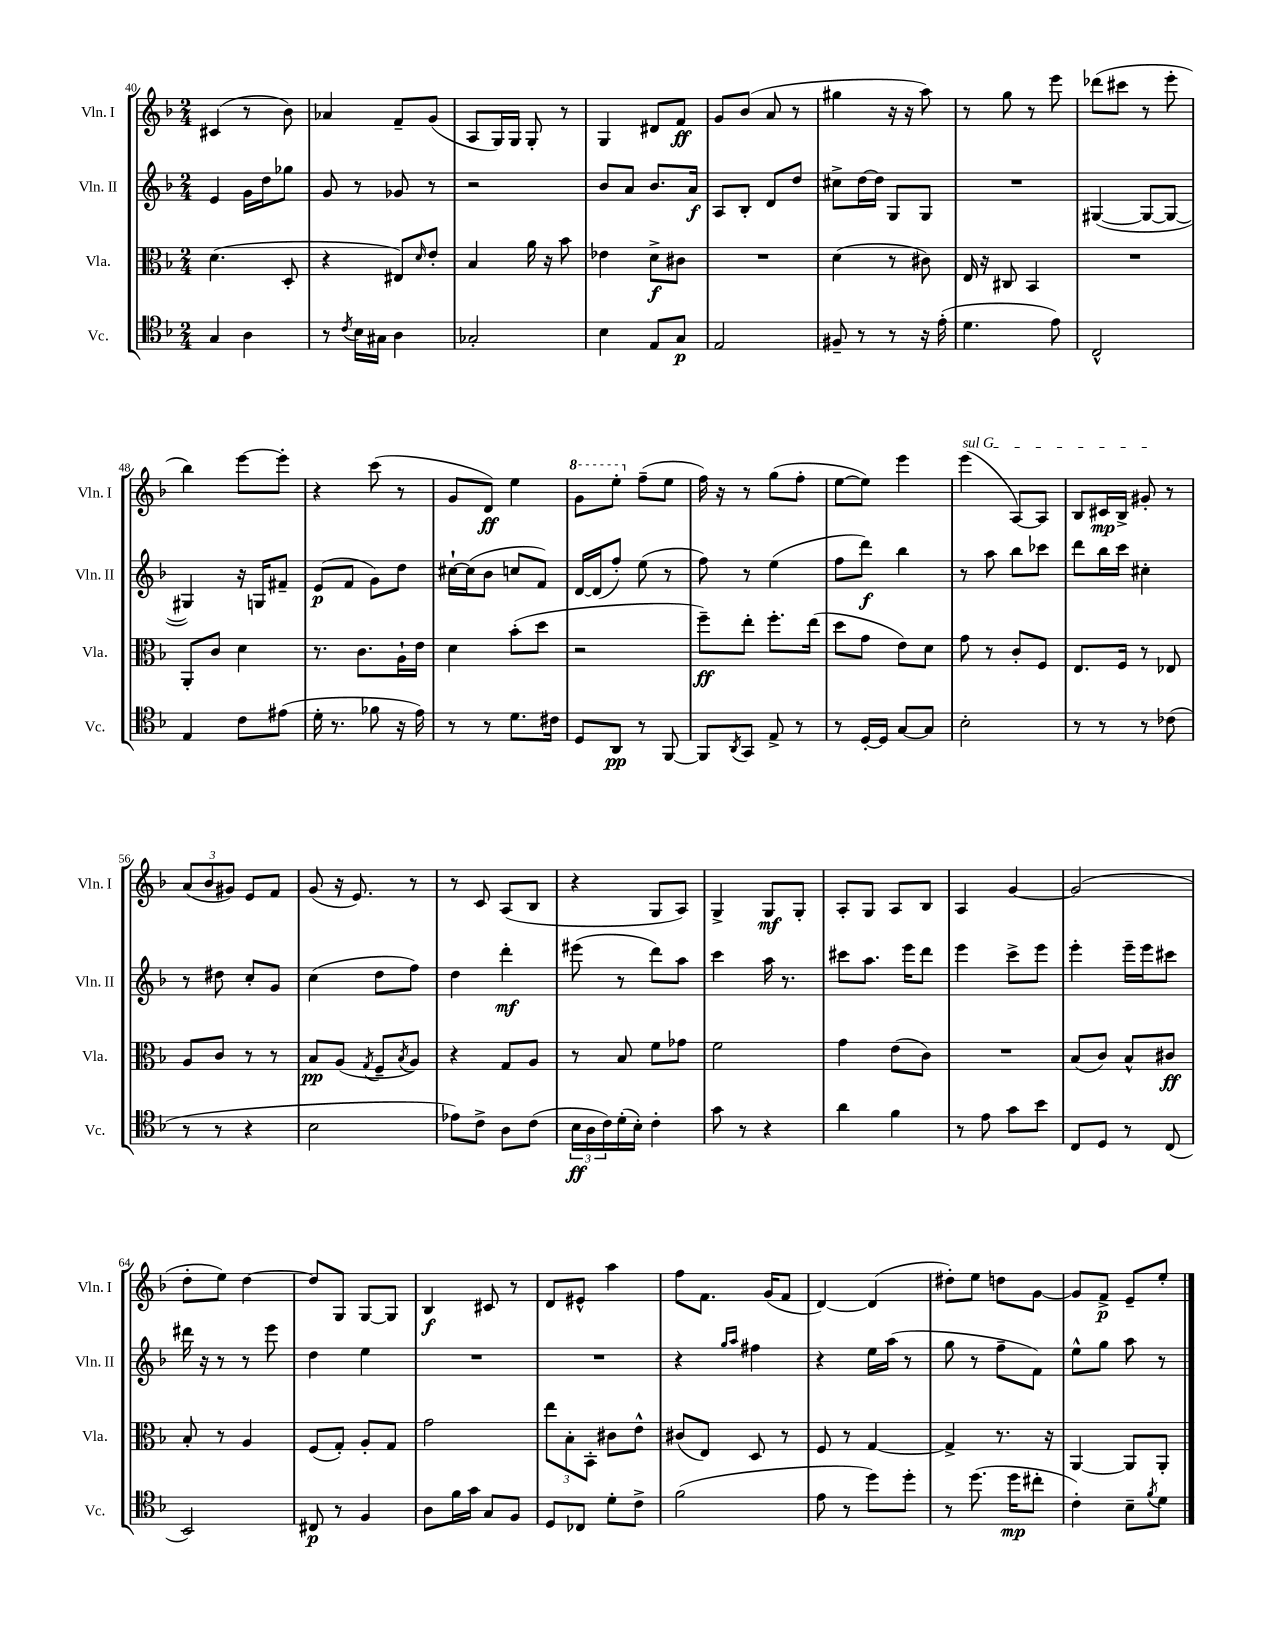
<<
\new StaffGroup <<
\new Staff = "s0" \with { instrumentName = "Vln. I" shortInstrumentName = "Vln. I" } {
    \clef treble \key f \major \numericTimeSignature \time 2/4
    cis'4( r8 bes'8) |
    aes'4 f'8-- g'8( |
    a8 g16) g16 g8-. r8 |
    g4 dis'8 f'8\ff |
    g'8 bes'8( a'8 r8 |
    gis''4 r16 r16 a''8) |
    r8 g''8 r8 e'''8 |
    des'''8( cis'''8 r8 e'''8-. |
    bes''4) e'''8~ e'''8-. |
    r4 c'''8( r8 |
    g'8 d'8\ff) e''4 |
    \ottava #1 g''8 e'''8-. \ottava #0 f''8--( e''8 |
    f''16) r16 r8 g''8( f''8-. |
    e''8~ e''8) e'''4 |
    \once \override TextSpanner.bound-details.left.text = \markup { \italic "sul G" } e'''4\startTextSpan( a8~) a8 |
    bes8 cis'16\mp bes16-> gis'8-.\stopTextSpan r8 |
    \tuplet 3/2 { a'8( bes'8 gis'8) } e'8 f'8 |
    g'8( r16 e'8.) r8 |
    r8 c'8 a8( bes8 |
    r4 g8 a8) |
    g4-> g8\mf g8-. |
    a8-. g8 a8 bes8 |
    a4 g'4~ |
    g'2( |
    d''8-. e''8) d''4~ |
    d''8 g8 g8~ g8 |
    bes4\f cis'8 r8 |
    d'8 eis'8-^ a''4 |
    f''8 f'8. g'16( f'8 |
    d'4~) d'4( |
    dis''8-.) e''8 d''8 g'8~ |
    g'8 f'8->\p e'8-- e''8-. \bar "|." |
}
\new Staff = "s1" \with { instrumentName = "Vln. II" shortInstrumentName = "Vln. II" } {
    \clef treble \key f \major \numericTimeSignature \time 2/4
    e'4 g'16 d''16 ges''8 |
    g'8 r8 ges'8 r8 |
    r2 |
    bes'8 a'8 bes'8. a'16\f |
    a8 bes8-. d'8 d''8 |
    cis''8-> d''16~ d''16 g8 g8 |
    R2 |
    gis4~( gis8~ gis8~ |
    gis4) r16 g16 fis'8-- |
    e'8\p( f'8 g'8) d''8 |
    cis''16~-! cis''16( bes'8 c''8 f'8) |
    d'16~ d'16( f''8-.) e''8( r8 |
    f''8) r8 e''4( |
    f''8 d'''8\f) bes''4 |
    r8 a''8 bes''8 ces'''8 |
    d'''8 bes''16 c'''16 cis''4-. |
    r8 dis''8 c''8-. g'8 |
    c''4( d''8 f''8) |
    d''4 d'''4-.\mf |
    eis'''8( r8 d'''8) a''8 |
    c'''4 a''16 r8. |
    cis'''8 a''8. e'''16 d'''8 |
    e'''4 c'''8-> e'''8 |
    e'''4-. e'''16-- e'''16 cis'''8 |
    dis'''16 r16 r8 r8 e'''8 |
    d''4 e''4 |
    R2 |
    R2 |
    r4 \grace { g''16 a''16 } fis''4 |
    r4 e''16 a''16( r8 |
    g''8 r8 f''8-- f'8) |
    e''8-^ g''8 a''8 r8 \bar "|." |
}
\new Staff = "s2" \with { instrumentName = "Vla." shortInstrumentName = "Vla." } {
    \clef alto \key f \major \numericTimeSignature \time 2/4
    d'4.( d8-. |
    r4 eis8) \grace { d'16 } e'8-. |
    bes4 a'16 r16 bes'8 |
    ees'4 d'8->\f cis'8 |
    R2 |
    d'4( r8 cis'8) |
    e16 r16 cis8 bes,4 |
    R2 |
    a,8-. c'8 d'4 |
    r8. c'8. a16-! e'16 |
    d'4 bes'8-.( d''8 |
    r2 |
    f''8--\ff) e''8-. f''8.-. e''16( |
    d''8 g'8 e'8) d'8 |
    g'8 r8 c'8-. f8 |
    e8. f16 r8 ees8 |
    a8 c'8 r8 r8 |
    bes8\pp a8( \acciaccatura { g8 } f8-- \acciaccatura { bes8 } a8) |
    r4 g8 a8 |
    r8 bes8 f'8 ges'8 |
    f'2 |
    g'4 e'8( c'8) |
    R2 |
    bes8( c'8) bes8-^ cis'8\ff |
    bes8-. r8 a4 |
    f8( g8-.) a8-. g8 |
    g'2 |
    \tuplet 3/2 { e''8 bes8-. bes,8-. } cis'8 e'8-^ |
    cis'8( e8) d8 r8 |
    f8 r8 g4~ |
    g4-> r8. r16 |
    a,4~ a,8 a,8-. \bar "|." |
}
\new Staff = "s3" \with { instrumentName = "Vc." shortInstrumentName = "Vc." } {
    \clef tenor \key f \major \numericTimeSignature \time 2/4
    g4 a4 |
    r8 \acciaccatura { c'8 } bes16 gis16 a4 |
    ges2-. |
    bes4 e8 g8\p |
    e2 |
    fis8-- r8 r8 r16 e'16-.( |
    d'4. e'8) |
    c2-^ |
    e4 c'8 eis'8( |
    d'16-. r8. fes'8 r16 e'16) |
    r8 r8 d'8. cis'16 |
    d8 a,8\pp r8 f,8~ |
    f,8 \acciaccatura { a,8 } g,8 e8-> r8 |
    r8 d16~-. d16 g8~ g8 |
    bes2-. |
    r8 r8 r8 ces'8( |
    r8 r8 r4 |
    bes2 |
    ees'8) c'8-> a8 c'8( |
    \tuplet 3/2 { bes16\ff a16 c'16) } d'16-.( bes16-.) c'4-. |
    g'8 r8 r4 |
    a'4 f'4 |
    r8 e'8 g'8 bes'8 |
    c8 d8 r8 c8( |
    bes,2) |
    cis8\p r8 f4 |
    a8 f'16 g'16 g8 f8 |
    d8 ces8 d'8-. c'8-> |
    f'2( |
    e'8 r8 d''8) d''8-. |
    r8 d''8.( d''16\mp cis''8-. |
    c'4-.) bes8-- \acciaccatura { f'8 } d'8 \bar "|." |
}
>>
>>
\layout { \context { \Score currentBarNumber = #40 } }
